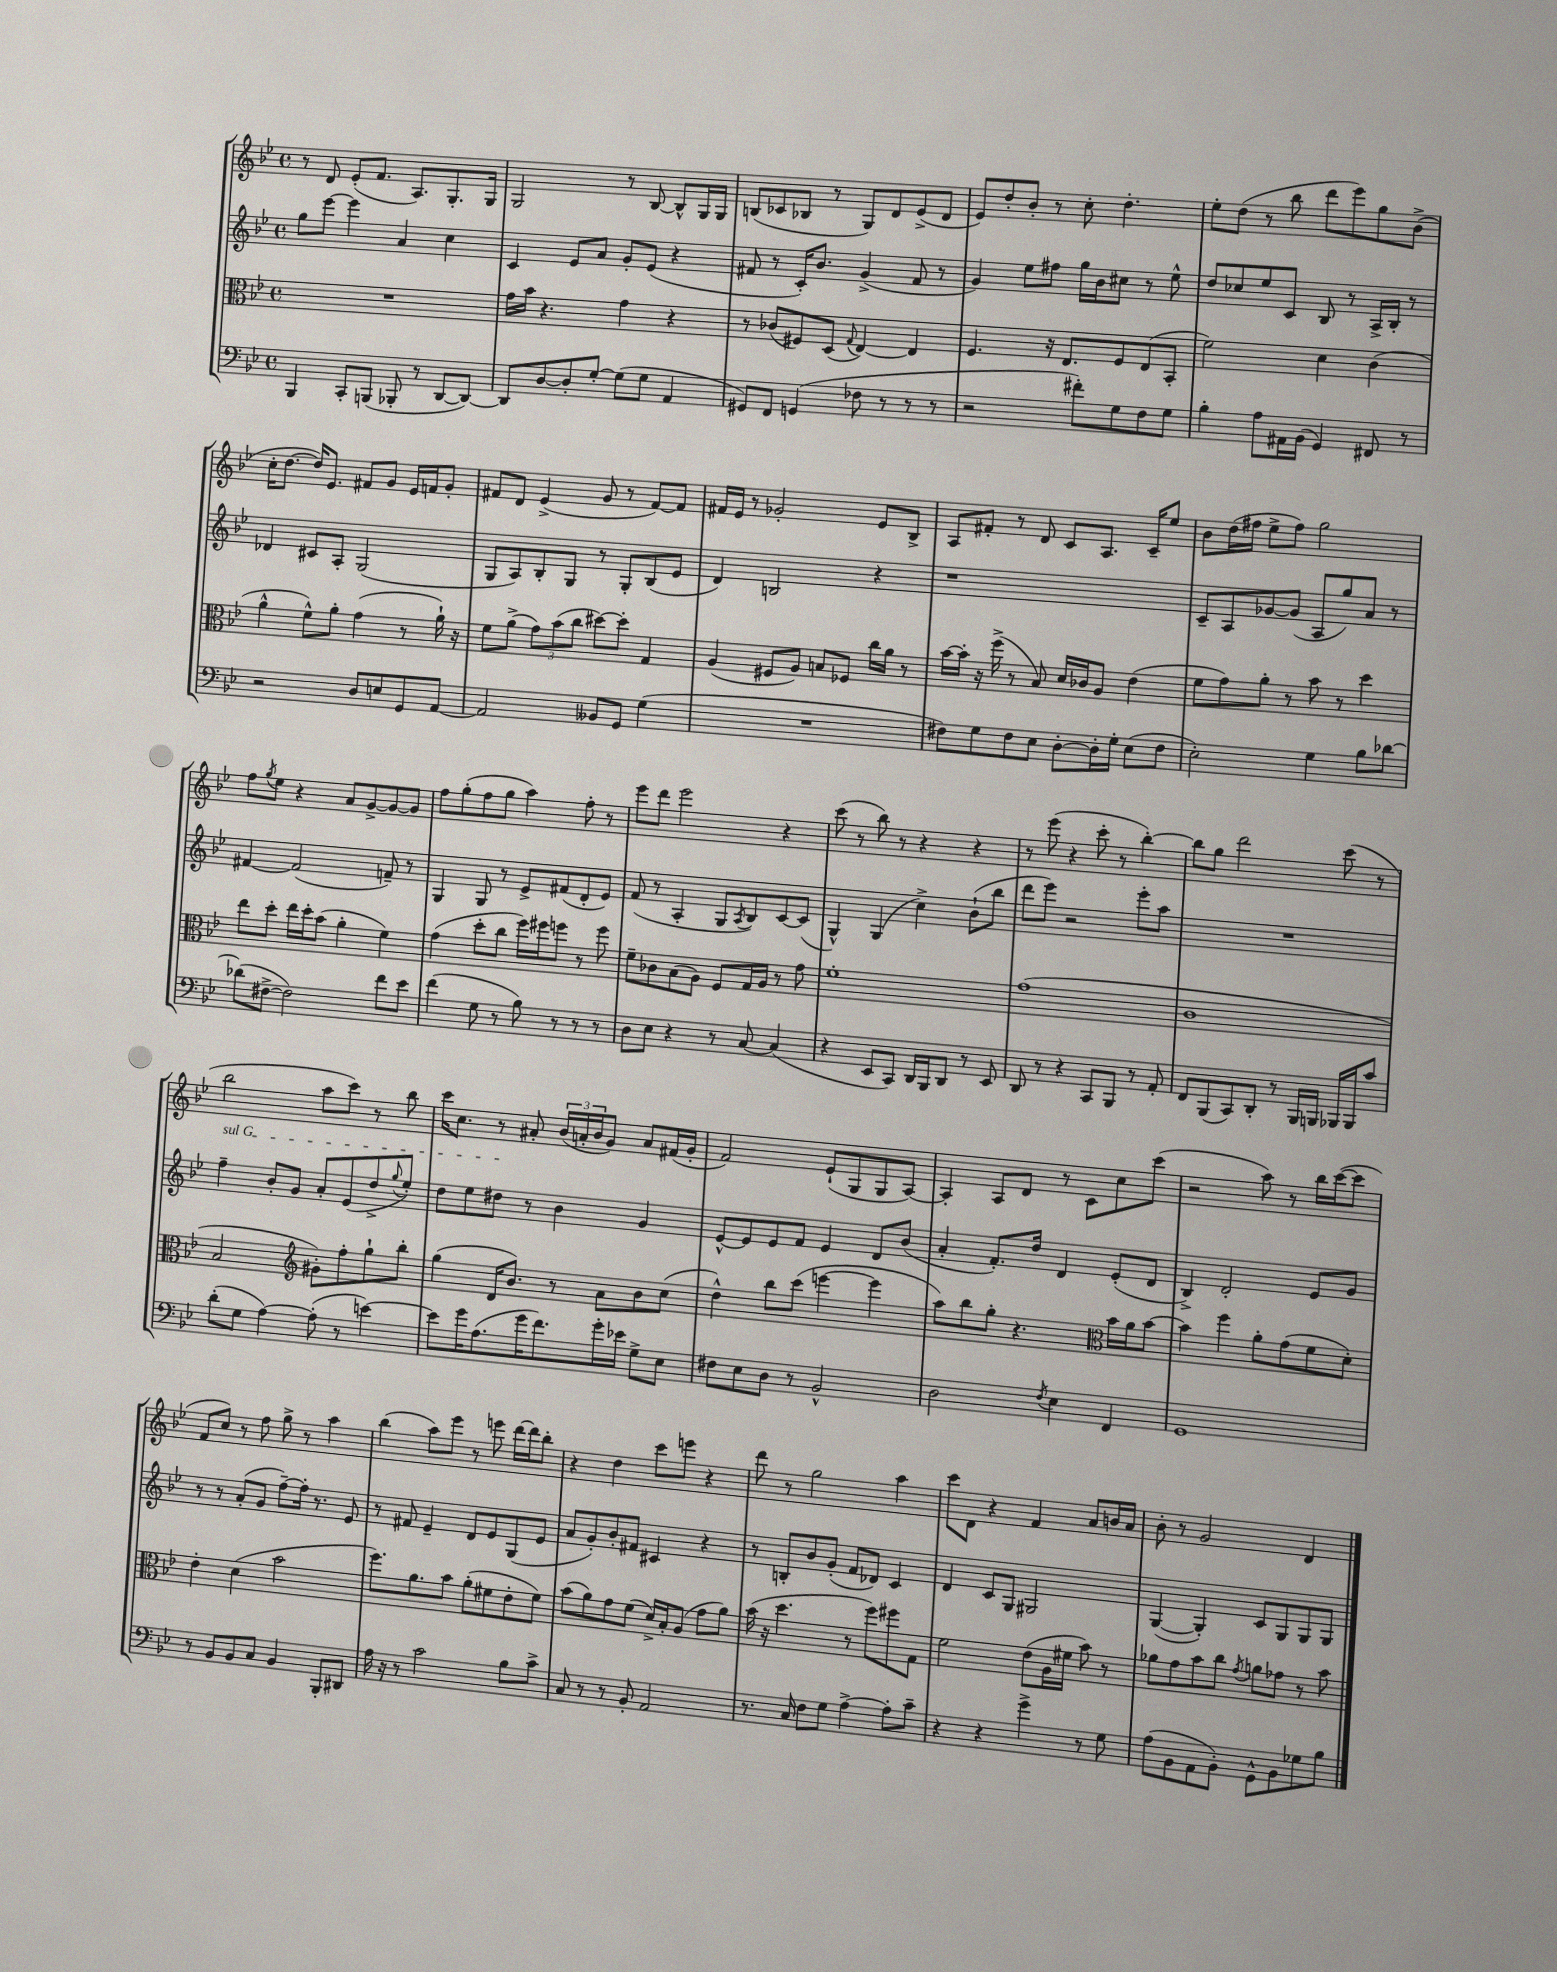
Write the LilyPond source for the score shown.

<<
\new StaffGroup <<
\new Staff = "s0" {
    \clef treble \key bes \major \defaultTimeSignature \time 4/4
    r8 d'8 ees'8-.( f'8. a8.) g8.-. g16 |
    g2 r8 bes8~ bes8-^ g16 g16 |
    b8( ces'8 bes8 r8 g8) d'8 ees'8->( d'8 |
    ees'8) d''8-. bes'8-. r8 c''8-. d''4.-. |
    ees''8-. d''8( r8 bes''8 d'''8 ees'''8) g''8 bes'8->( |
    c''16-. d''8.~ d''16) ees'8. fis'8 g'8 ees'16 f'16 g'8-. |
    fis'8 d'8 ees'4->( g'8 r8 fis'8~) fis'8 |
    fis'16 ees'16 r8 ges'2-. ees'8 bes8-> |
    a8 fis'8-. r8 d'8 c'8 a8. c'16-- ees''8 |
    bes'8 d''16( fis''16 ees''8-> fis''8) g''2 |
    f''8 \acciaccatura { g''8 } ees''8 r4 a'8 g'8~-> g'8~ g'8 |
    f''8 g''8-.( f''8 g''8 a''4) f''8-. r8 |
    ees'''8 d'''8 ees'''2 r4 |
    c'''8( r8 bes''8) r8 r4 r4 |
    r8 ees'''8( r4 c'''8-. r8 bes''4~-.) |
    bes''8 g''8 d'''2 c'''8( r8 |
    bes''2 a''8 c'''8) r8 bes''8 |
    c'''16 c''8. r8 ais'8-. \tuplet 3/2 { bes'16( a'16-. bes'16 } g'8) a'8 fis'16( g'16-. |
    f'2) ees'8-!( g8 g8 a8~) |
    a4-. a8 d'8 r8 c'8 c''8 c'''8( |
    r2 a''8) r8 bes''16 c'''16~( c'''8 |
    f'8 c''8) r8 f''8 g''8-> r8 a''4 |
    bes''4( a''8) ees'''8 r8 e'''8 d'''16~ d'''16 bes''8-. |
    r4 d''4 c'''8 e'''8 r4 |
    d'''8 r8 g''2 a''4 |
    c'''8 d'8 r4 f'4 a'8 b'16 a'16 |
    bes'8-. r8 g'2 d'4 \bar "|." |
}
\new Staff = "s1" {
    \clef treble \key bes \major \defaultTimeSignature \time 4/4
    g''8 ees'''8~ ees'''4 a'4 c''4 |
    c'4 ees'8 a'8 g'8-. ees'8( r4 |
    fis'8 r8 c'16-.) bes'8. g'4->( fis'8 r8 |
    g'4) ees''8 fis''8 g''16 bes'16 cis''8 r8 ees''8-^ |
    d''8 ces''8 ees''8 c'8 bes8 r8 a16-> bes16-. r8 |
    des'4 cis'8 a8-. g2( |
    g8 a8) bes8-. g8 r8 g8-. bes8( ees'8 |
    d'4) b2 r4 |
    r1 |
    c'8-- a8 ges'8~ ges'8( a8 g''8) a'8 r8 |
    fis'4~ fis'2( f'8--) r8 |
    g4 g8 r8 ees'8-> fis'8( d'8-. ees'8) |
    f'8( r8 a4-. g8 \acciaccatura { a8 } bes8) c'8~ c'8( |
    g4-^) g4( c''4->) bes'8-!( bes''8 |
    d'''8 ees'''8) r2 ees'''8-. a''8 |
    R1 |
    \once \override TextSpanner.bound-details.left.text = \markup { \italic "sul G" } f''4--\startTextSpan bes'8-. g'8 a'8-. ees'8( d''8-> \appoggiatura { g''8 } ees''8-.) |
    d''8 ees''8 dis''8\stopTextSpan r8 bes'4 g'4 |
    ees'8~-^ ees'8 ees'8 f'8 ees'4 d'8 bes'8( |
    a'4-. f'8.-.) d''16 d'4 ees'8-.( d'8 |
    bes4->) d'2-. ees'8 g'8 |
    r8 r8 a'8-.( g'8 f''8~--) f''16-. r8. ees'8 |
    r8 fis'8 ees'4-- d'8 ees'8 g8( ees'8 |
    a'8 g'8-.) bes'8-. fis'8 cis'4 r4 |
    r8 b8-. bes'8 g'8-.( f'8 des'8) c'4 |
    d'4 c'8 g8 gis2 |
    g4~( g4-.) c'8 g8 g8 g8 \bar "|." |
}
\new Staff = "s2" {
    \clef alto \key bes \major \defaultTimeSignature \time 4/4
    R1 |
    g'16 bes'16 r4. g'4 r4 |
    r8 ces'8( fis8) d8( \appoggiatura { g8 } ees4~) ees4 |
    f4. r16 ees8. f8 ees8( bes,8-. |
    f'2) d'4 c'4( |
    a'4-^ f'8-^) a'8-. g'4( r8 a'16-!) r16 |
    f'8 a'8->( \tuplet 3/2 { g'8) bes'8( c''8 } dis''8~) dis''8-. g4 |
    a4( fis8 a8) b8 fes8 c''16 a'16 r8 |
    bes'16~ bes'16-. r16 f''16->( r8 bes8) d'16 ces'16 a8 ees'4( |
    f'8 g'8) a'8-. r8 bes'8 r8 d''4 |
    ees''8 d''8-. ees''16 d''16-. bes'8( a'4-. f'4) |
    g'4( d''8-. c''8 f''16) fis''16 f''8 r8 f''8 |
    f'8-- ces'8 bes8( a8) f8 g16 a16 r8 g'8 |
    f'1-. |
    g'1( |
    c'1 |
    bes2 \clef treble gis'8-.) f''8-. g''8-! bes''8-. |
    g''4( d'16 bes'8.) r8 a'8 bes'8 c''8( |
    d''4-^) bes''8 c'''8( e'''4~ e'''4 |
    a''8) bes''8 g''8-. r4. \clef alto bes'16 a'16 bes'8~ |
    bes'4 f''4 a'8-. g'8( f'8 d'8-.) |
    ees'4-. d'4( bes'2 |
    f''8.) a'8. bes'8 a'8-.( fis'8 ees'8-. fis'8) |
    bes'8( a'8) g'8 f'8( d'16->) bes16-. a8( g'8 a'8) |
    bes'16( r16 d''4. r8 f''8) fis''8 g8 |
    f'2 ees'8( a16 fis'16 bes'8) r8 |
    aes'8 g'8 bes'8 c''8 \acciaccatura { g'8 } a'8 ges'8 r8 bes'8 \bar "|." |
}
\new Staff = "s3" {
    \clef bass \key bes \major \defaultTimeSignature \time 4/4
    bes,,4 c,8-. b,,8( bes,,8-. r8 d,8~ d,8~) |
    d,8 d8~ d8-. g8~-. g8( g8 a,4 |
    gis,8) f,8 g,4( fes8 r8 r8 r8 |
    r2 fis'8-.) g8 f8 g8 |
    bes4-. a8 ais,16 bes,16( g,4) fis,8 r8 |
    r2 d8 e8 g,8 a,8~ |
    a,2 beses,8 g,8 g4( |
    R1 |
    fis8) g8 fis8 ees8 d8~-. d16-. g16-. ees8( fis8 |
    ees2-.) g4 bes8 des'8~ |
    des'8( fis8~-> fis2) f'8 ees'8 |
    f'4( g8 r8 bes8) r8 r8 r8 |
    d8 ees8 r4 r8 c8~ c4( |
    r4 ees,8 c,8) d,16 bes,,16 d,8 r8 ees,8 |
    d,8 r8 r4 c,8 bes,,8 r8 a,8-. |
    f,8 bes,,8( c,8) d,8-. r8 bes,,16 b,,16 bes,,16 bes,,16 c'8 |
    d'8-.( g8 a4~) a8-.( r8 e'4~) |
    e'8 g'16 a8.( g'16 f'8.) g'16-. ees'16 g8-> ees8 |
    fis8 ees8 d8 r8 bes,2-^ |
    d2 \acciaccatura { f8 } ees4 f,4 |
    g,1 |
    r8 bes,8 bes,8 c8 bes,4 bes,,8-. dis,8 |
    a16 r16 r8 c'2 bes8 c'8-> |
    c8 r8 r8 bes,8-. a,2 |
    r8. c16 f8 g8 a4~-> a8-. c'8-- |
    r4 r4 g'4-> r8 g8 |
    a8( bes,8 a,8 bes,8-.) g,8-^ bes,8 ges8 bes8 \bar "|." |
}
>>
>>
\layout { \context { \Score \remove "Bar_number_engraver" } }
